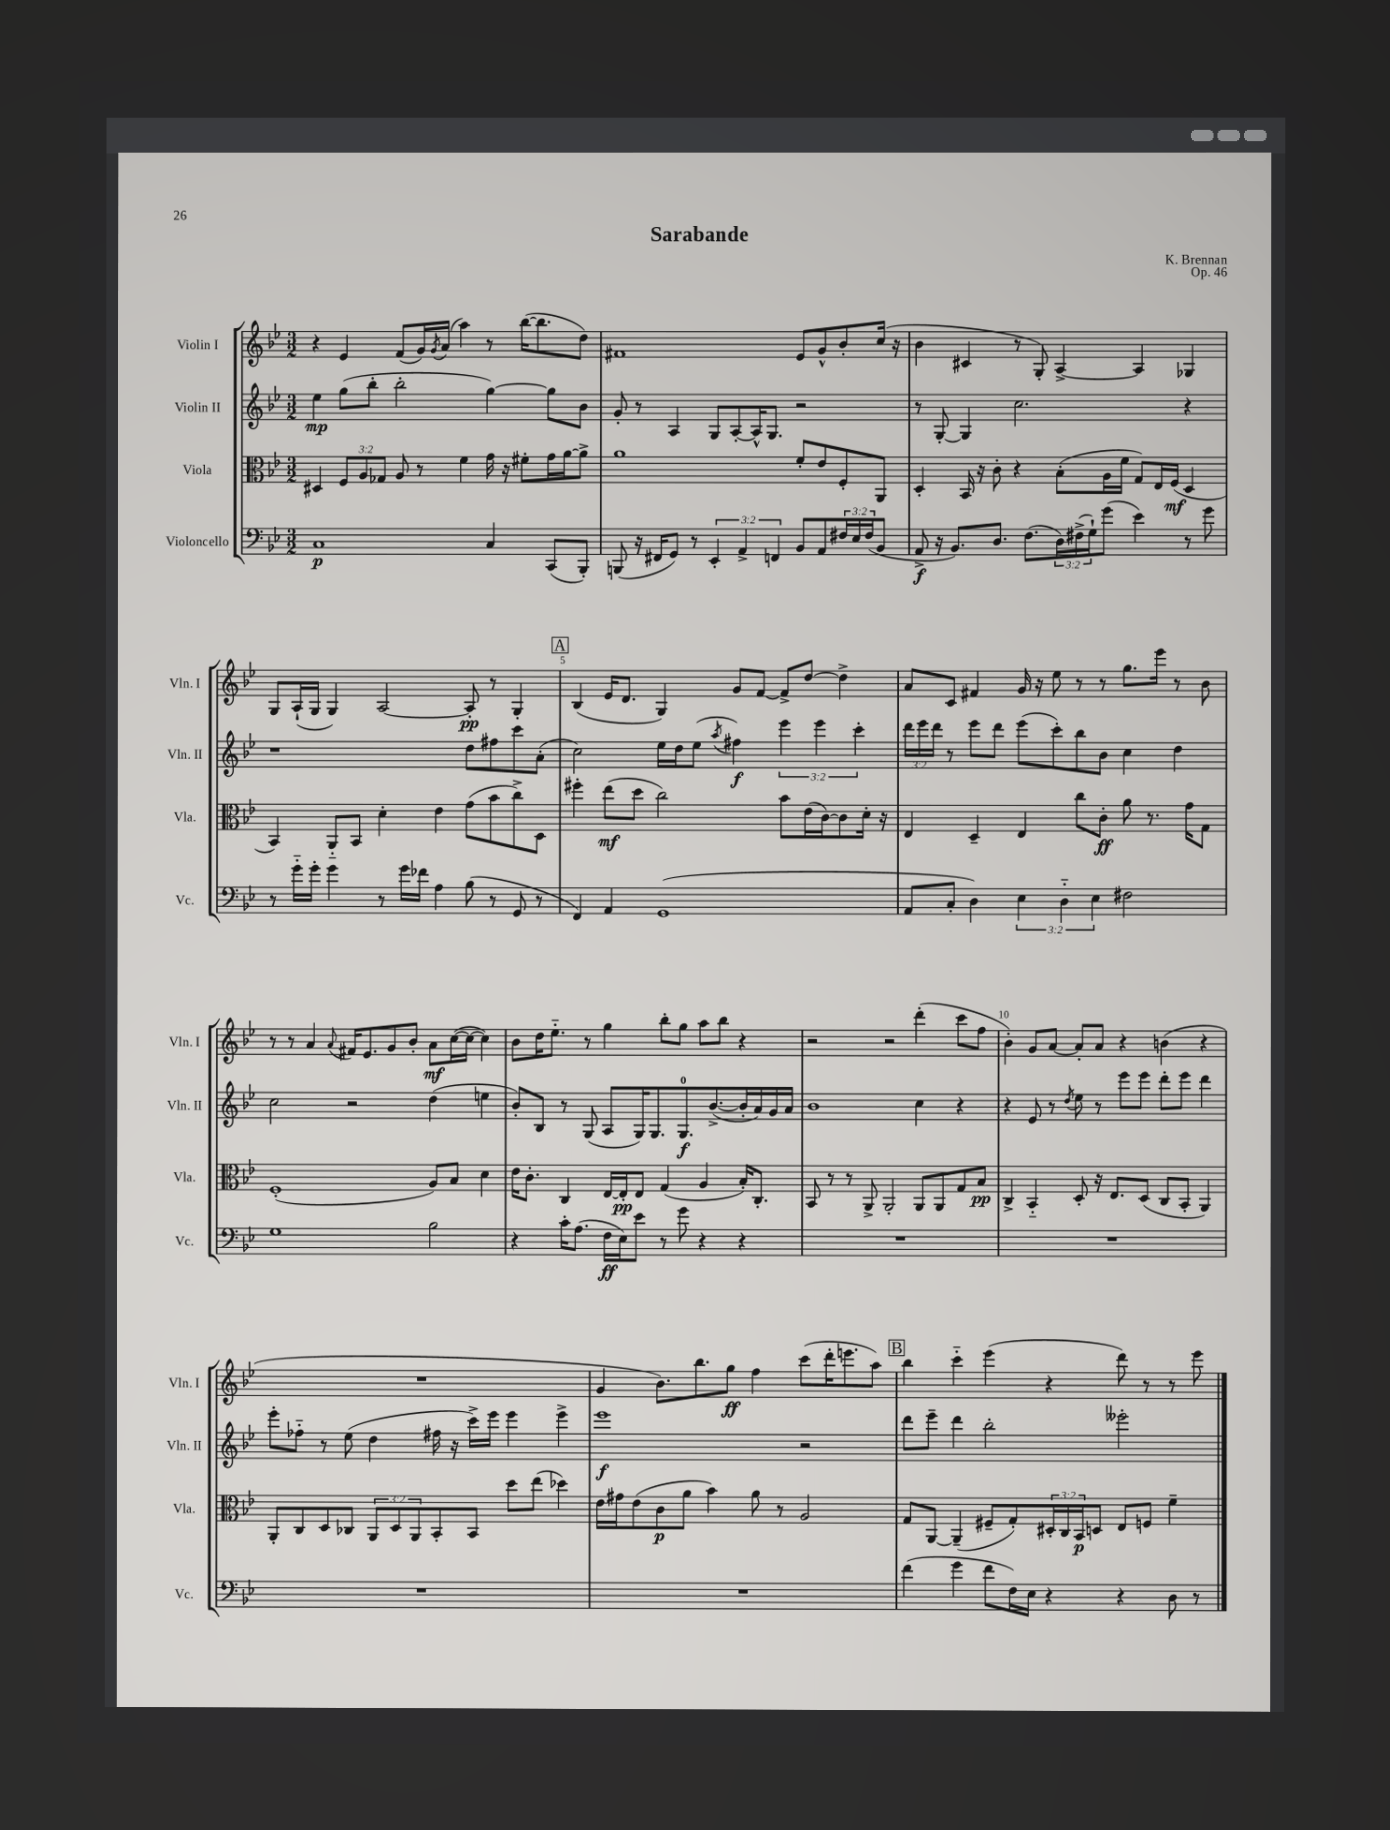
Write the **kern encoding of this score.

**kern	**kern	**kern	**kern
*staff4	*staff3	*staff2	*staff1
*clefF4	*clefC3	*clefG2	*clefG2
*k[b-e-]	*k[b-e-]	*k[b-e-]	*k[b-e-]
*M3/2	*M3/2	*M3/2	*M3/2
1C	4D#	4ee-	4r
.	12F	(8gg	4e-
.	12A	.	.
.	.	8bb-'	.
.	12G-	.	.
.	8A	2bb-'	(8f
.	8r	.	16g)
.	.	.	8qg
.	.	.	(16a
.	4f	.	4aa)
4C	16g	[4gg)	8r
.	16r	.	.
.	8f#'	.	([16bb-
.	.	.	8.bb-]
(8CC	16g	8gg]	.
.	[16a	.	.
8BBB-')	8a^]	8b-	8dd)
=	=	=	=
(8BBB	1a	8g'	1f#
16r	.	8r	.
16FF#	.	.	.
8GG)	.	4A	.
8r	.	.	.
6EE-'	.	8G	.
.	.	[8A'	.
6AA^	.	.	.
.	.	16A^^]	.
.	.	8.G	.
6FF	.	.	.
8BB-	8f'	2r	8e-
8AA	8e-	.	8g^^
24F#	8F'	.	8b-'
24E-	.	.	.
(24F#	.	.	.
8BB-	8AA	.	(16cc
.	.	.	16r
=	=	=	=
8AA^	4D'	8r	4b-
16r	.	[8G'	.
8.BB-)	.	.	.
.	16BB-	4G]	4c#
.	16r	.	.
8.D	8c'	.	.
.	4r	2.cc	8r
(8.F	.	.	.
.	.	.	8G')
24D)	(8B-'	.	[4A^
(24F#^	.	.	.
24G`)	.	.	.
(8g	16A	.	.
.	16f	.	.
4e-)	8G)	.	4A]
.	16E-	.	.
.	(16F	.	.
8r	4D	4r	4G-
8g	.	.	.
=	=	=	=
8r	4BB-)	1r	8G
16g'~	.	.	(16A`
16g'	.	.	16G
4g	8AA'~	.	4G)
.	8BB-	.	.
8r	4d'	.	[2A
16g	.	.	.
16f-	.	.	.
4A	4e-	.	.
(8B-	(8g	8dd	8A']
8r	8b-	8ff#	8r
8GG	8cc^)	8ccc	4G'
8r	8D	(8a'	.
=	=	=	=
4FF)	4ff#'	2cc)	(4B-
4AA	(8ee-	.	16e-
.	.	.	8.d
.	8dd	.	.
(1GG	2cc)	16ee-	4G)
.	.	16dd	.
.	.	(8ee-	.
.	.	8qaa	.
.	.	4ff#)	8g
.	.	.	[8f
.	8b-	6eee-	8f^]
.	(16e-	.	[8dd
.	.	6eee-	.
.	[16c)	.	.
.	8c]	.	4dd^]
.	.	6ccc'	.
.	16d'	.	.
.	16r	.	.
=	=	=	=
8AA	4E-	24ddd	8a
.	.	24eee-	.
.	.	24ddd	.
8C'	.	8r	8c
4D)	4D~	8eee-	4f#
.	.	8ddd	.
6E-	4E-	(8eee-	16g
.	.	.	16r
.	.	8ccc')	8ee-
6D'~	.	.	.
.	8cc	8bb-	8r
6E-	.	.	.
.	8c'	8b-	8r
2F#	8a	4cc	8.gg
.	8.r	.	.
.	.	.	16eee-
.	.	4dd	8r
.	16g	.	.
.	8G	.	8b-
=	=	=	=
1G	(1F'	2cc	8r
.	.	.	8r
.	.	.	4a
.	.	.	8qqa
.	.	2r	16f#
.	.	.	8.e-
.	.	.	8g
.	.	.	8b-'
2B-	8A)	(4dd	8a
.	8B-	.	([16cc
.	.	.	16cc_
.	4d	4ee	4cc])
=	=	=	=
4r	16e-	8b-')	8b-
.	8.c'	.	.
.	.	8B-	16dd
.	.	.	8.ee-'~
16c'	4C	8r	.
(8.A	.	.	.
.	.	(8G	8r
16F	[16E-	8A	4gg
16E-)	16E-']	.	.
8e-	8E-	16G)	.
.	.	8.G	.
8r	(4G	.	8bb-'
8g	.	8.G	8gg
4r	4A	.	8aa
.	.	([8.b-^	.
.	.	.	8bb-
4r	16B-')	16b-']	4r
.	8.C'	16a)	.
.	.	16g	.
.	.	16a	.
=	=	=	=
1.r	8BB-	1b-	2r
.	8r	.	.
.	8r	.	.
.	8AA^	.	.
.	2AA'	.	2r
.	8AA	4cc	(4ddd'
.	8AA	.	.
.	8G	4r	8ccc
.	8B-	.	8ff
=	=	=	=
1.r	4C^	4r	4b-')
.	4BB-'~	8e-	8g
.	.	8r	[8a
.	.	8qdd	.
.	8D'	8ee-	8a']
.	16r	8r	8a
.	8.E-	.	.
.	.	8eee-	4r
.	(8D	8eee-	.
.	8C	8ddd'	(4b
.	8BB-'	8eee-	.
.	4AA)	4ddd	4r
=	=	=	=
1.r	8AA'	8eee-'	1.r
.	8C	8ff-'~	.
.	8D	8r	.
.	8C-	(8ee-	.
.	12AA	4dd	.
.	12D	.	.
.	12AA	.	.
.	8BB-'	16ff#	.
.	.	16r	.
.	8BB-	16ccc^)	.
.	.	16eee-	.
.	8dd	4eee-	.
.	(8ee-	.	.
.	4dd-)	4eee-^	.
=	=	=	=
1.r	16e-	1eee-	4g
.	16g#	.	.
.	(8e-	.	.
.	8c	.	8.b-)
.	8a	.	.
.	.	.	8.bb-
.	4b-)	.	.
.	.	.	8gg
.	8a	.	4ff
.	8r	.	.
.	2A	2r	(8ccc
.	.	.	16ddd'
.	.	.	8.eee
.	.	.	8aa)
=	=	=	=
(4f	8G	8ddd	4bb-
.	[8AA	8eee-~	.
4g	(4AA~]	4ddd	4ccc'~
8f	8F#~	2bb-'	(4eee-
16F)	8G')	.	.
16E-	.	.	.
4r	24D#'	.	4r
.	24C	.	.
.	24BB-	.	.
.	8D	.	.
4r	8E-	2eee--'	8ddd)
.	8F	.	8r
8D	4f~	.	8r
8r	.	.	8eee-
==	==	==	==
*-	*-	*-	*-
